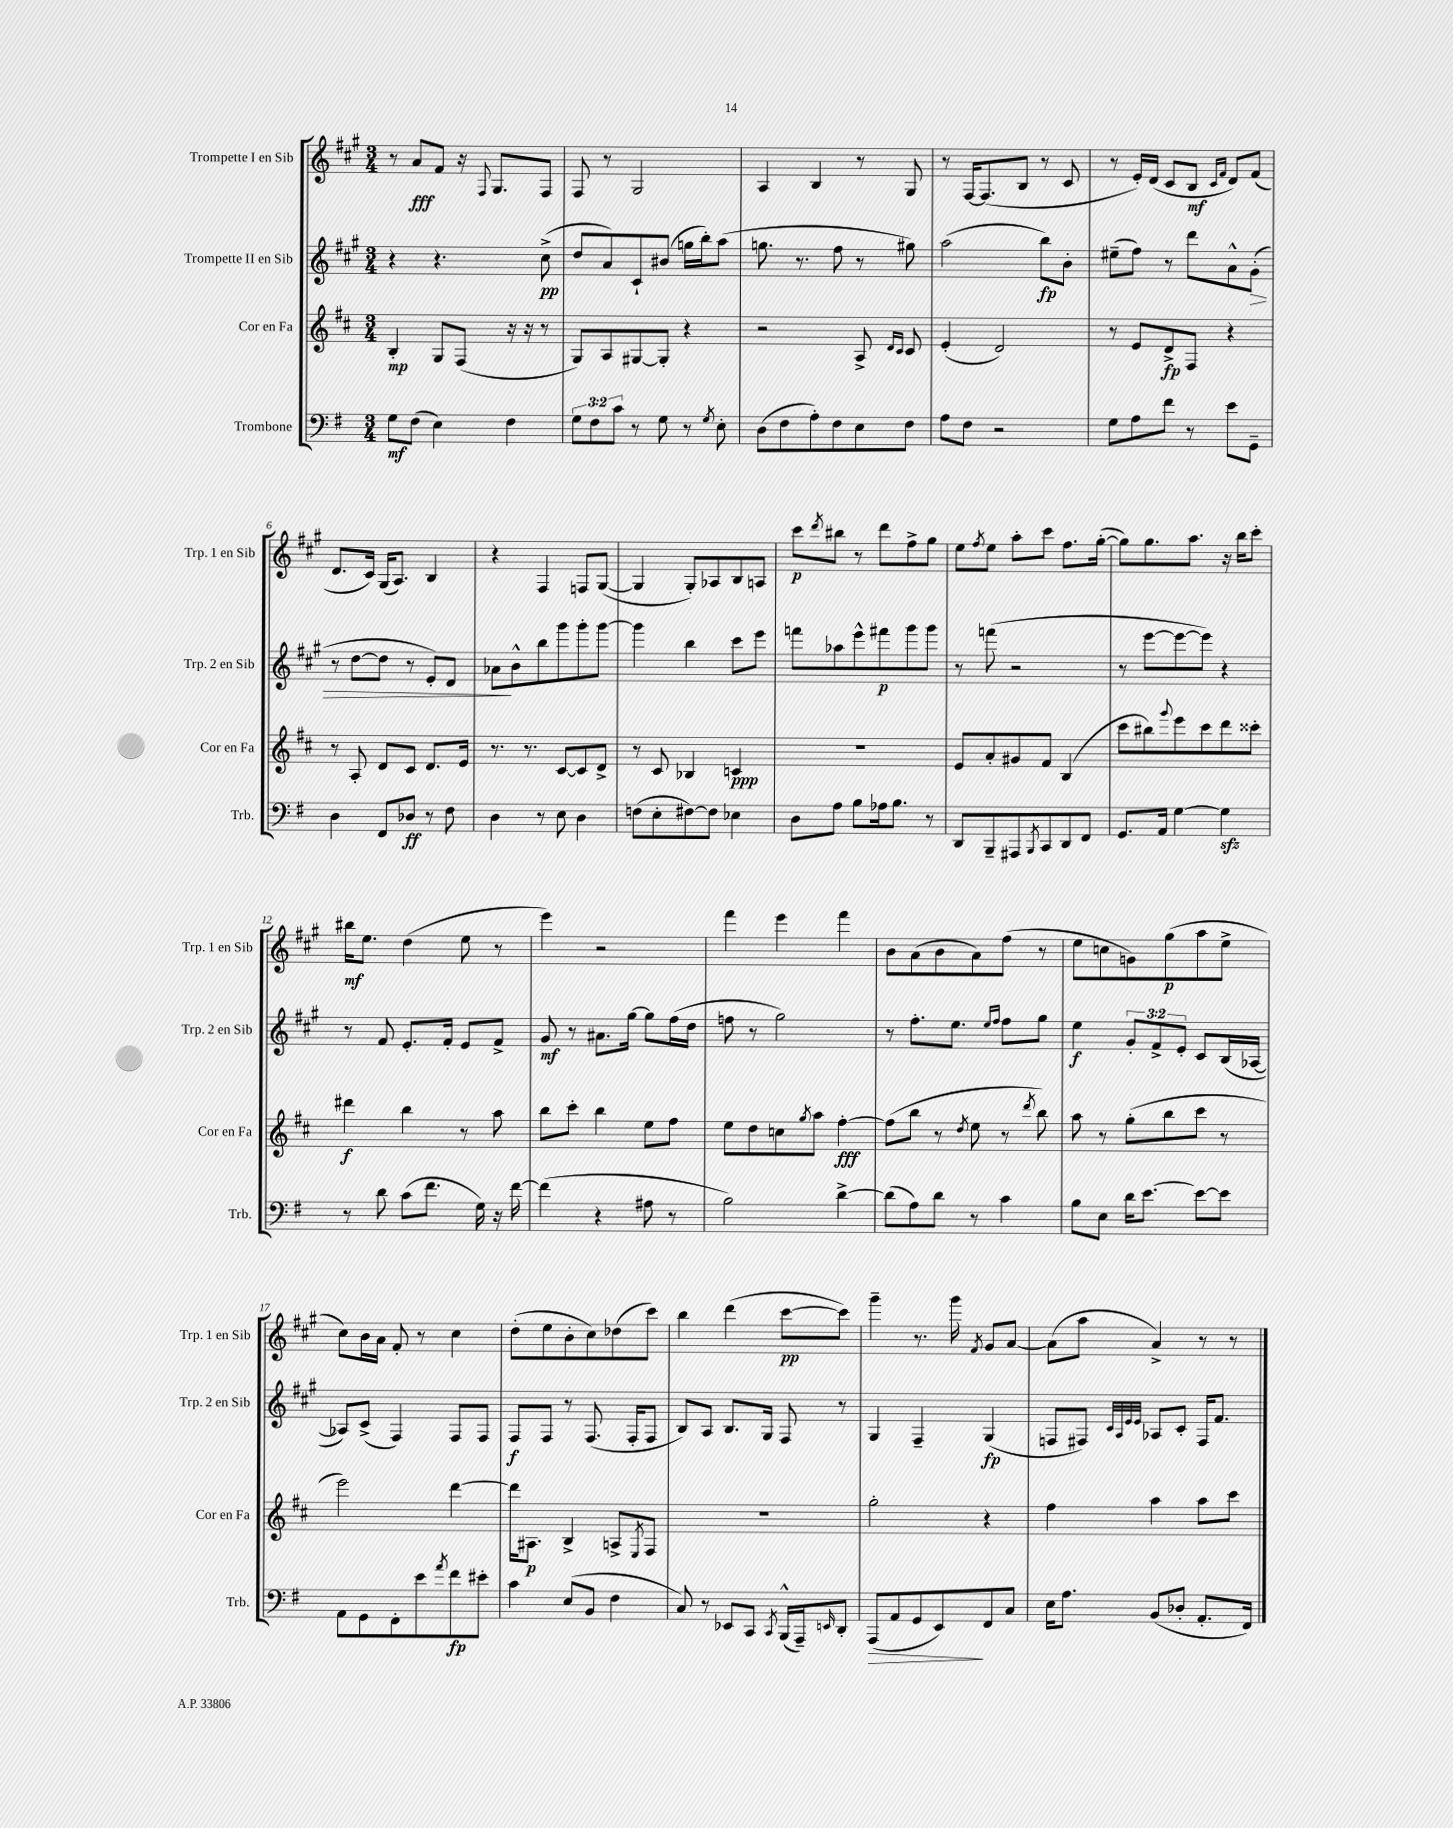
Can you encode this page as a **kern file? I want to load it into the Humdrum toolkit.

**kern	**kern	**kern	**kern
*staff4	*staff3	*staff2	*staff1
*clefF4	*clefG2	*clefG2	*clefG2
*k[f#]	*k[f#c#]	*k[f#c#g#]	*k[f#c#g#]
*M3/4	*M3/4	*M3/4	*M3/4
8G	4B'	4r	8r
(8F#	.	.	8a
4E)	8G	4.r	8f#
.	(8F#	.	16r
.	.	.	8qqF#
.	.	.	8.G#
4F#	16r	.	.
.	16r	.	.
.	8r	(8cc#^	8F#
=	=	=	=
12G	8G)	8dd	8F#
12F#	.	.	.
.	8A	8a)	8r
12c	.	.	.
8r	[8G#	8c#`	2G#
8G	8G#']	(8b#	.
8r	4r	16gg	.
.	.	16bb')	.
8qG	.	.	.
8E'	.	(8aa	.
=	=	=	=
(8D	2r	8.gg	4A
8F#	.	.	.
.	.	8.r	.
8A')	.	.	4B
8F#	.	8ff#	.
8E	8A^	8r	8r
.	16qqd	.	.
.	16qqc#	.	.
8F#	8c#	8gg#)	8G#
=	=	=	=
8A	(4e'	(2aa	8r
8F#	.	.	[16F#
.	.	.	(8.F#]
2r	2d)	.	.
.	.	.	8B
.	.	8bb)	8r
.	.	8b'	8c#
=	=	=	=
8G	8r	(8ee#~	8r
8A	8e	8ff#)	16e')
.	.	.	(16d
8f#	8d^	8r	8c#
8r	8F#	8ddd	8B
.	.	.	16qqc#
.	.	.	16qqf#
8e	4r	8a^^	8d)
8GG~	.	(8g#'	(8f#
=	=	=	=
4D	8r	8r	8.d
.	8A'	[8dd	.
.	.	.	16c#)
8FF#	8d	8dd]	(16G#
.	.	.	8.A)
8D-	8c#	8r	.
8r	8.d	8e')	4B
8F#	.	8d	.
.	16e	.	.
=	=	=	=
4D	8.r	8a-	4r
.	.	8b^^	.
.	8.r	.	.
8r	.	8bb	4F#
8E	[8c#	8ggg#	.
4D	8c#]	8ggg#'	8F
.	8d^	[8ggg#	([8G#
=	=	=	=
(8F	8r	4ggg#]	4G#]
8E'	8c#	.	.
[8F#)	4B-	4bb	8G#')
8F#]	.	.	8A-
4E-	4c	8ccc#	8B
.	.	8eee	8A
=	=	=	=
8D	2.r	8fff	8ccc#
.	.	.	8qddd
8A	.	8aa-	8bb#
8B	.	8eee^^	8r
16A-	.	8fff#	8ddd
8.B	.	.	.
.	.	8ggg#	8ff#^
8r	.	8ggg#	8gg#
=	=	=	=
8DD	8e	8r	8ee
.	.	.	8qff#
8BBB~	8a'	(8fff	8ee
8AAA#	8g#	2r	8aa'
8qBBB	.	.	.
8CC	8f#	.	8ccc#
8DD	(4B	.	8.ff#
8FF#	.	.	.
.	.	.	([16gg#'
=	=	=	=
8.GG	8ccc#	8r	8gg#])
.	8bb#)	[8eee	8.gg#
16AA	.	.	.
.	8qqggg	.	.
[4G	8eee	8eee_	.
.	.	.	8.aa
.	8ccc#	8eee])	.
4G]	8ddd	4r	16r
.	.	.	16bb
.	8ccc##'	.	8ccc#'
=	=	=	=
8r	4ddd#	8r	16bb#
.	.	.	8.ee
8d	.	8f#	.
(8c	4bb	8.e'	(4dd
8.f#	.	.	.
.	.	16f#'	.
.	8r	8e	8ee
16G)	.	.	.
16r	8aa	8f#^	8r
[16f#	.	.	.
=	=	=	=
(4f#]	8bb	8g#	4eee)
.	8ccc#'	8r	.
4r	4bb	8.a#	2r
.	.	[16gg#	.
8A#	8ee	8gg#]	.
8r	8ff#	(16ff#	.
.	.	16dd	.
=	=	=	=
2B)	8ee	8ff	4fff#
.	8dd	8r	.
.	8cc	2gg#)	4eee
.	8qgg	.	.
.	8aa	.	.
[4d^	[4ff#'	.	4fff#
=	=	=	=
(8d]	(8ff#]	8r	8b
8A)	8bb	8.ff#'	(8a
8d	8r	.	8b
.	.	8.ee	.
.	8qdd	.	.
8r	8ee	.	8a)
.	.	16qqee	.
.	.	16qqff#	.
4c	8r	8ff#	(8ff#
.	8qddd	.	.
.	8bb)	8gg#	8r
=	=	=	=
8B	8aa	4ee	8ee
8E	8r	.	8cc
16d	(8gg'	12g#'	8g)
[8.e	.	.	.
.	.	12f#^	.
.	8bb	.	(8gg#
.	.	12e'	.
8e_	8ccc#	8c#	8aa
8e]	8r	(16B	8ee^
.	.	[16A-	.
=	=	=	=
8AA	2eee)	8A-])	8cc#)
8GG	.	(8c#^	16b
.	.	.	16a
8FF#'	.	4F#)	8f#'
8e	.	.	8r
8qa	.	.	.
8f#	[4ddd	8F#	4cc#
8e#'	.	8F#	.
=	=	=	=
4c	16ddd]	8F#	(8dd'
.	8.A#	.	.
.	.	8F#	8ee
(8E	4B^	8r	8b'
8BB	.	(8.F#	8cc#)
4F#	8A^	.	(8dd-
.	.	16F#'	.
.	8qE	.	.
.	8F#	8F#	8ccc#)
=	=	=	=
8C)	2.r	8B)	4bb
8r	.	8A	.
8EE-	.	8.B	(4ddd
8CC	.	.	.
.	.	16G#	.
8qCC	.	.	.
(16BBB^^	.	8F#	[8ccc#
16AAA~)	.	.	.
16qqEE	.	.	.
8DD'	.	8r	8ccc#])
=	=	=	=
(8AAA	2gg'	4G#	4ggg#~
8AA	.	.	.
8GG	.	4F#~	8.r
8EE)	.	.	.
.	.	.	16ggg#
.	.	.	8qf#
8FF#	4r	(4G#	8g#
8C	.	.	[8a
=	=	=	=
16E	4ff#	8F	(8a]
8.A	.	.	.
.	.	8F#)	8aa
.	.	32qqc#	.
.	.	32qqA	.
.	.	32qqe	.
.	.	32qqe	.
(8BB	4aa	8A-	4a^)
8D-'	.	8c#'	.
8.AA'	8aa	16F#	8r
.	.	8.f#	.
.	8ccc#	.	8r
16FF#)	.	.	.
==	==	==	==
*-	*-	*-	*-
